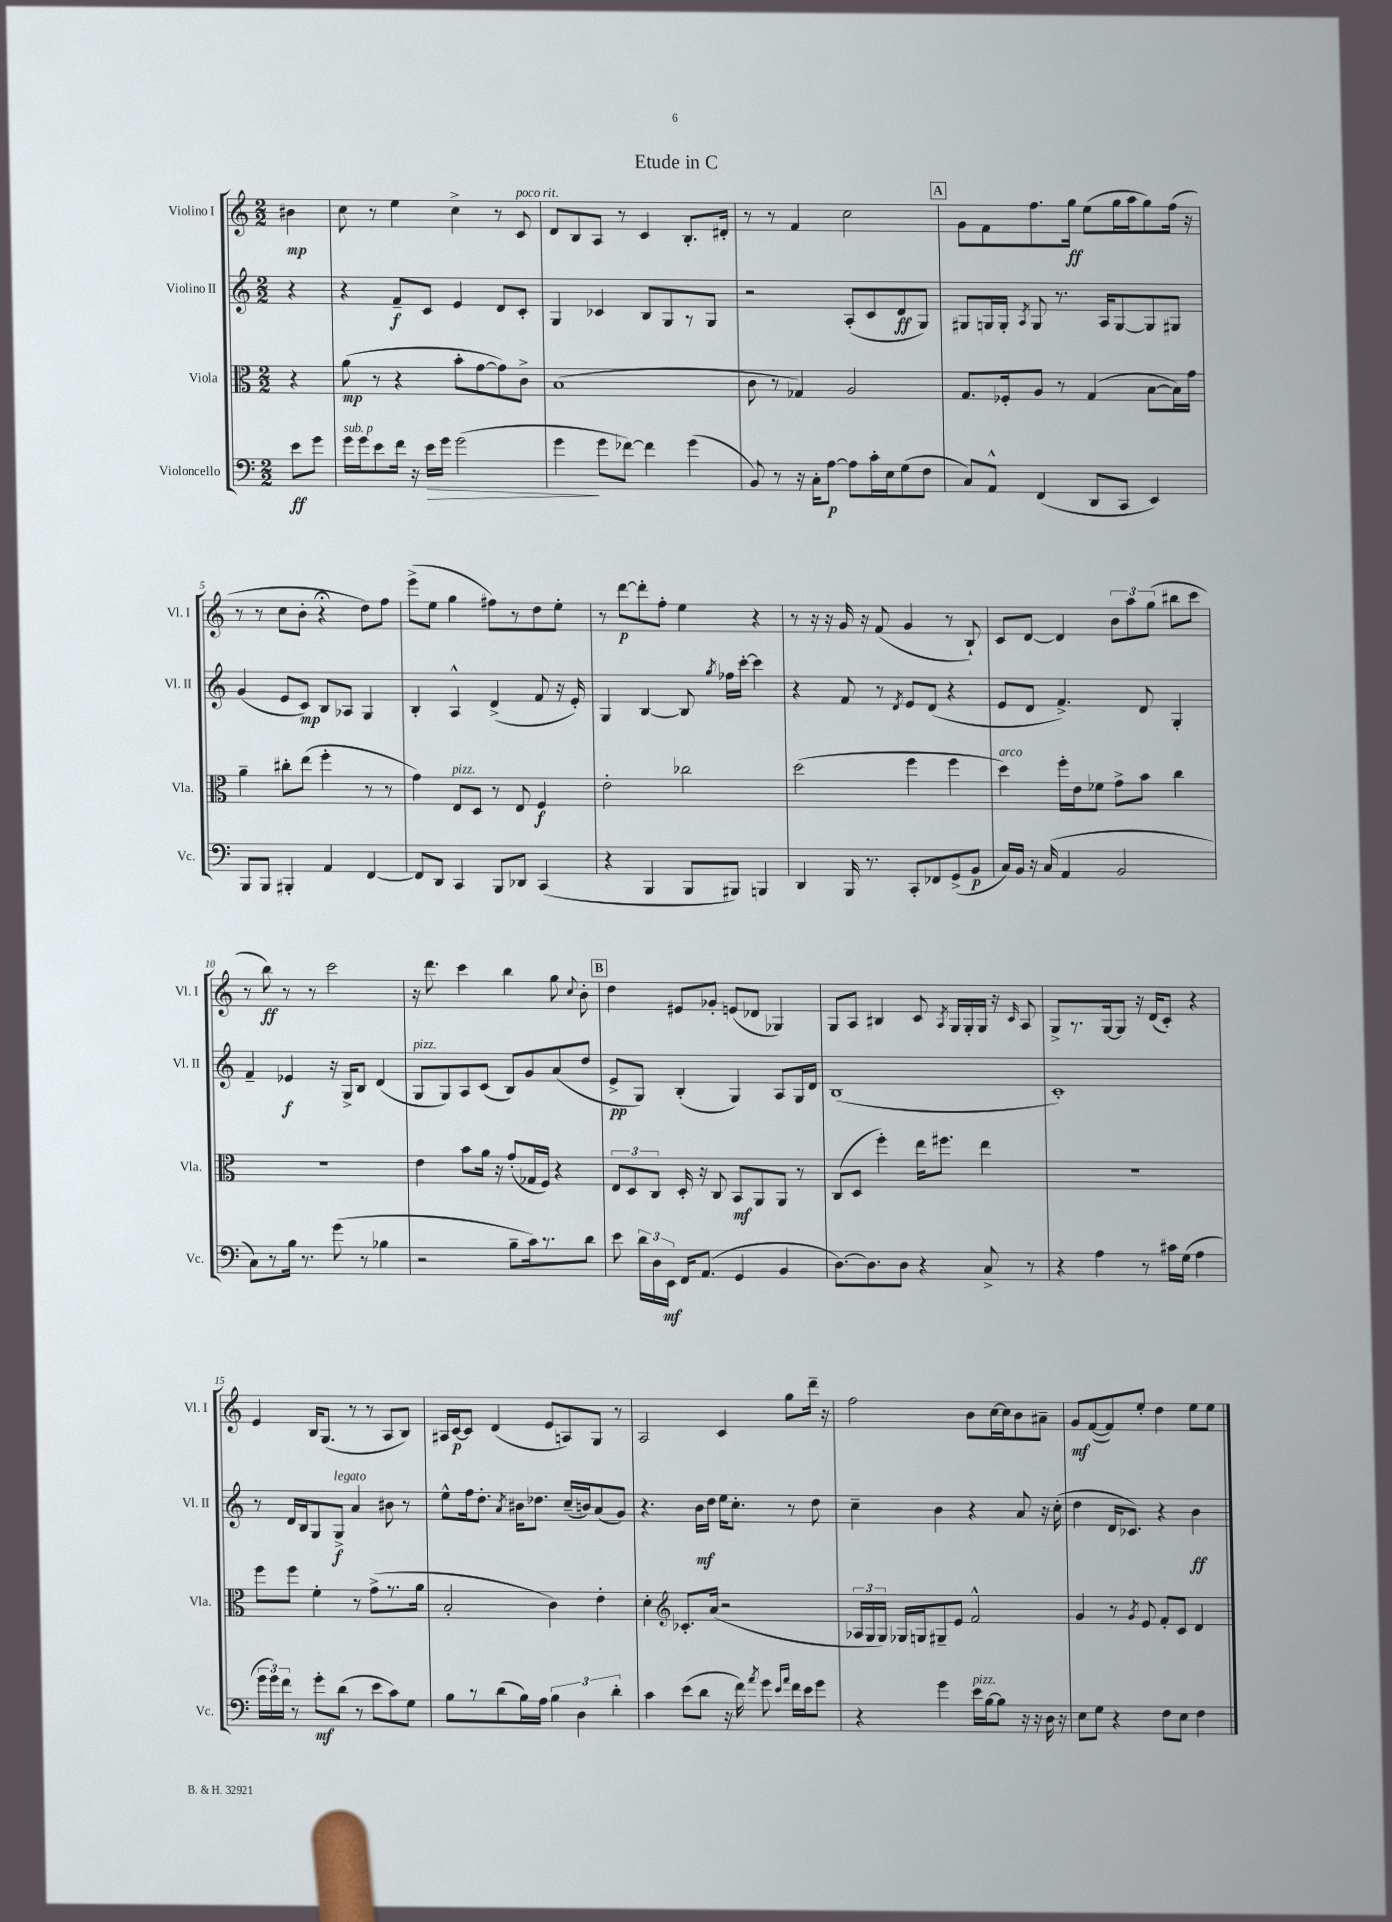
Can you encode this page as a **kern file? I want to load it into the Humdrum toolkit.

**kern	**kern	**kern	**kern
*staff4	*staff3	*staff2	*staff1
*clefF4	*clefC3	*clefG2	*clefG2
*k[]	*k[]	*k[]	*k[]
*M2/2	*M2/2	*M2/2	*M2/2
8e	4r	4r	4b#
8g	.	.	.
=	=	=	=
16g	(8a	4r	8cc
16g	.	.	.
8e	8r	.	8r
16f	4r	8f~	4ee
16r	.	.	.
16e	.	8c	.
16g	.	.	.
(2g	8b'	4e	4cc^
.	[8g	.	.
.	8g])	8d	8r
.	8c^	8c'	8c
=	=	=	=
4g	(1B	4G	8d
.	.	.	8B
8g	.	4c-	8A
[8f-)	.	.	8r
4f-]	.	8B	4c
.	.	8G	.
(4g	.	8r	8.B'
.	.	8G	.
.	.	.	16d#'
=	=	=	=
8BB)	8c	2r	8r
8r	8r	.	8r
16r	4G-)	.	4f
16C'	.	.	.
[8A	.	.	.
8A]	2A	(8A'	2cc
16c'	.	8c	.
16E	.	.	.
(8G	.	8d	.
8F	.	8G)	.
=	=	=	=
8C)	8.G	8G#	8g
8AA^^	.	16G	8f
.	16F-'	16G'	.
.	.	8qA	.
(4FF	8A	8G	8.ff
.	8r	8.r	.
.	.	.	16gg
8DD	(4G	.	(8ee
.	.	16A	.
8CC	.	[8G	16gg
.	.	.	16aa
4EE)	[8B	8G]	8gg)
.	16B])	8G#	(16ff
.	16g	.	16r
=	=	=	=
8BBB	4a~	(4g	8r
8BBB	.	.	8r
4BBB#'	8cc#'	8e	8cc
.	(8ee	8c)	8b'
4AA	4ff'	8B	4r;
.	.	8A-	.
[4FF	8r	4G	8dd)
.	8r	.	8ff
=	=	=	=
8FF]	4g)	4B'	(8eee^
8DD	.	.	8ee
4CC	8E	4A^^	4gg
.	8D	.	.
8BBB	8r	(4d^	8ff#)
8DD-	8E	.	8r
(4CC	4F	8f	8dd
.	.	16r	8ee'
.	.	16e')	.
=	=	=	=
4r	2e'	4G	8r
.	.	.	[8ddd
4BBB	.	[4B	8ddd']
.	.	.	8ff'
8BBB	2cc-	8B]	4ee
.	.	8qgg	.
8BBB#)	.	16ff-	.
.	.	[16ccc'	.
4BBB	.	4ccc]	4r
=	=	=	=
4DD	(2dd	4r	8r
.	.	.	16r
.	.	.	16r
16BBB	.	8f	16g
8.r	.	.	16r
.	.	8r	(8f
.	.	8qd	.
8CC'	4ff	8e	4g
8FF-	.	(8d	.
(8GG^	4ff	4r	8r
8BB	.	.	8B`)
=	=	=	=
16C)	4dd)	8e	8c
16BB	.	.	.
16r	.	8d	[8d
(16C	.	.	.
4AA	16ff'	4.f^)	4d]
.	16e	.	.
.	8f-	.	.
2BB	8g^	.	12b
.	.	.	12aa
.	8b	8d	.
.	.	.	(12gg
.	4cc	4G'	8bb#
.	.	.	8ccc
=	=	=	=
8C)	1r	4f~	8r
8r	.	.	8bb)
16B	.	4e-	8r
8.r	.	.	.
.	.	.	8r
(8g	.	16r	2ccc
.	.	16G^	.
8r	.	8B	.
4B-	.	(4d	.
=	=	=	=
2r	4e	8G	16r
.	.	.	8.ddd
.	.	8G)	.
.	8b	8A	4ccc
.	16a	(8c	.
.	16r	.	.
8B~	(8g'	8B)	4bb
16c)	16G-	8g	.
8.r	16F)	.	.
.	4r	(8a	8gg
.	.	.	8qqcc
8d	.	8dd	8b'
=	=	=	=
8e	12E	8e^	4dd
.	12D	.	.
24d	.	8G)	.
24D	12C	.	.
24EE	.	.	.
16FF	16D'	(4B'	8e#
(8.AA	16r	.	.
.	8C	.	8g-'
4GG	8BB	4G)	(8e
.	8AA	.	8d-
4BB	8AA	8A	4G-)
.	8r	16G	.
.	.	16d	.
=	=	=	=
[8.D)	(8C	(1B	8G
.	8D	.	8A
8.D]	.	.	.
.	4ff')	.	4B#
8D	.	.	.
4r	16ee	.	8c
.	8.ff#	.	.
.	.	.	8qA
.	.	.	16G
.	.	.	16G'
8C^	4ee	.	16G
.	.	.	16r
.	.	.	16qqc
8r	.	.	8A
=	=	=	=
4r	1r	1c')	8G^
.	.	.	8.r
4A	.	.	.
.	.	.	[16G
.	.	.	8G]
8r	.	.	16r
.	.	.	(16d
16c#	.	.	8c')
(16G	.	.	.
4A	.	.	4r
=	=	=	=
24g	8ff	8r	4e
24g)	.	.	.
24f	.	.	.
8r	8ff	16d	.
.	.	16B	.
8g'	4f'	8G	16B
.	.	.	(8.G
(8d	.	8G^	.
8r	8r	4a	8r
8e	(8g^	.	8r
8c)	8.r	8b#	8A
8G	.	8r	8B)
.	16a	.	.
=	=	=	=
8B	2B'	8ee^^	16A#
.	.	.	[16c
8r	.	16ff	8c]
.	.	8.dd'	.
(8d	.	.	(4d
.	.	8qa	.
16B)	.	16b#	.
16A	.	8.dd-	.
6B	4c)	.	8e
.	.	(16cc~	8A)
6D	.	.	.
.	.	16b)	.
.	4e'	(8a	8G
6d'	.	.	.
.	.	8g)	8r
=	=	=	=
4c	4d'	4.r	2A
*	*clefG2	*	*
(8e	8.c-'	.	.
8d	.	16b	.
.	(16a	16dd	.
16r	2r	16ee	4c
16f)	.	8.cc'	.
8qa	.	.	.
8g	.	.	.
16qqe	.	.	.
16qqa	.	.	.
16f	.	8r	8gg
16e	.	.	.
8g	.	8dd	16ddd~
.	.	.	16r
=	=	=	=
4r	24A-	4cc~	2ff
.	24G	.	.
.	24G)	.	.
.	16G-	.	.
.	16G	.	.
4g	8G#~	4b	.
.	8e	.	.
16e	2f^^	4r	8b
[16B	.	.	.
8B]	.	.	[16cc
.	.	.	16cc]
16r	.	8a	8b
16r	.	.	.
16D	.	16r	8a#~
16r	.	(16cc'	.
=	=	=	=
8E	4g	4dd	8g
8G	.	.	([8f
4r	8r	16d	8f])
.	.	8.c-)	.
.	8qg	.	.
.	8e	.	8ee'
8F	8f'	4r	4dd
8E	8c	.	.
4F	4d	4b	8ee
.	.	.	8ee
==	==	==	==
*-	*-	*-	*-
